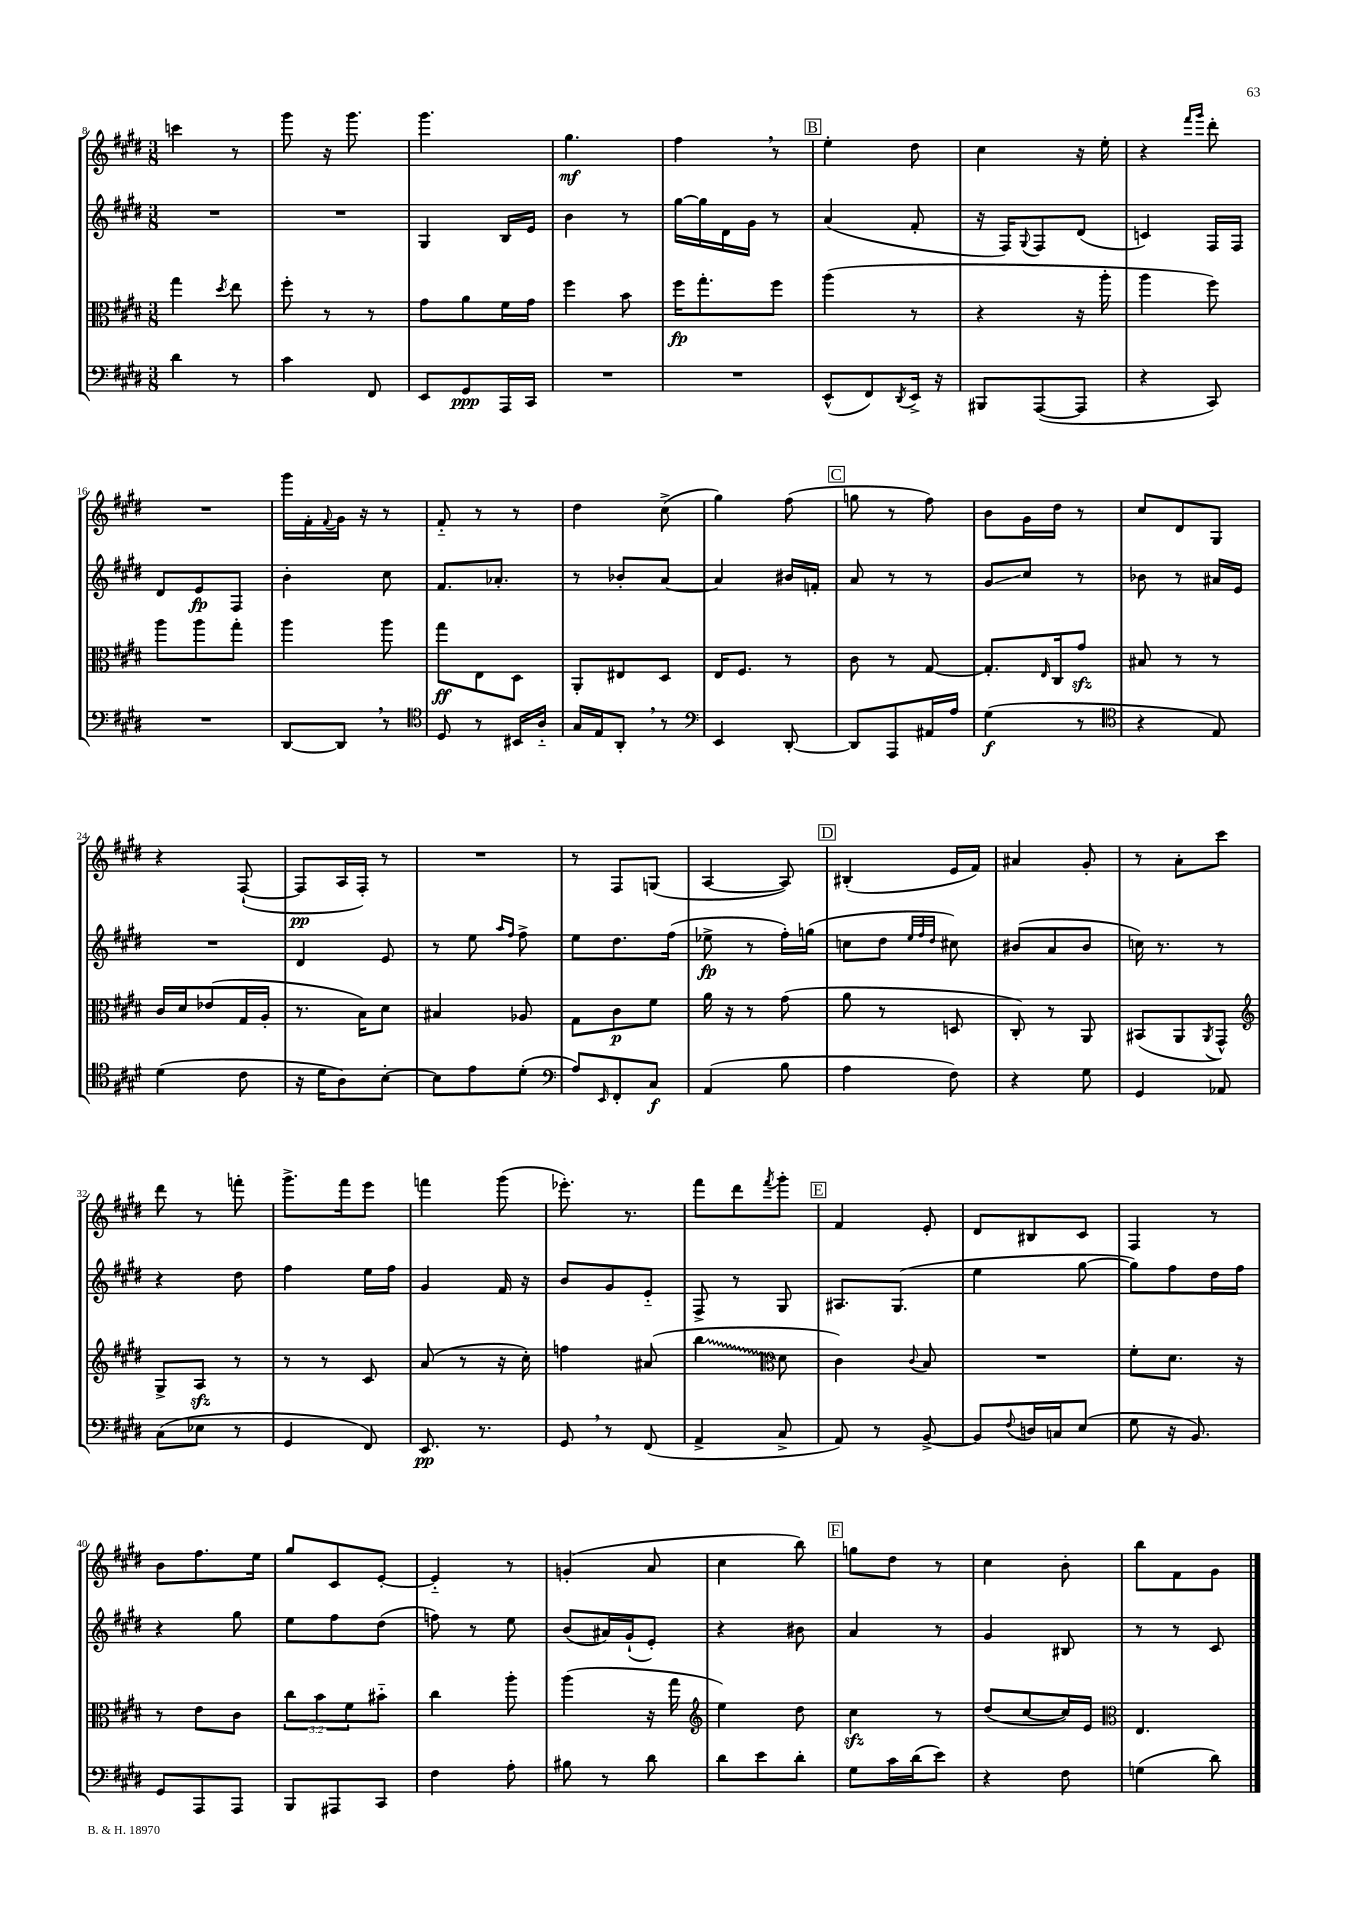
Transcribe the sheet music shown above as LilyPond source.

<<
\new StaffGroup <<
\new Staff = "s0" {
    \clef treble \key e \major \numericTimeSignature \time 3/8
    c'''4 r8 |
    gis'''8 r16 gis'''8. |
    gis'''4. |
    gis''4.\mf |
    fis''4 \breathe r8 |
    \mark \markup { \box "B" } e''4-. dis''8 |
    cis''4 r16 e''16-. |
    r4 \grace { fis'''16 gis'''16 } dis'''8-. |
    R4. |
    gis'''16 fis'16-. \appoggiatura { fis'8 } gis'16 r16 r8 |
    fis'8-_ r8 r8 |
    dis''4 cis''8->( |
    gis''4) fis''8( |
    \mark \markup { \box "C" } g''8 r8 fis''8) |
    b'8 gis'16 dis''16 r8 |
    cis''8 dis'8 gis8 |
    r4 fis8~-!( |
    fis8\pp a16 fis16-.) r8 |
    R4. |
    r8 fis8 g8( |
    a4~ a8) |
    \mark \markup { \box "D" } bis4-.( e'16 fis'16) |
    ais'4 gis'8-. |
    r8 a'8-. cis'''8 |
    dis'''8 r8 f'''8-. |
    gis'''8.-> fis'''16 e'''8 |
    f'''4 gis'''8( |
    ees'''8.-.) r8. |
    fis'''8 dis'''8 \acciaccatura { fis'''8 } gis'''8-. |
    \mark \markup { \box "E" } fis'4 e'8-. |
    dis'8 bis8 cis'8 |
    fis4 r8 |
    b'8 fis''8. e''16 |
    gis''8 cis'8 e'8~-. |
    e'4-_ r8 |
    g'4-.( a'8 |
    cis''4 b''8) |
    \mark \markup { \box "F" } g''8 dis''8 r8 |
    cis''4 b'8-. |
    b''8 fis'8 gis'8 \bar "|." |
}
\new Staff = "s1" {
    \clef treble \key e \major \numericTimeSignature \time 3/8
    R4. |
    R4. |
    gis4 b16 e'16 |
    b'4 r8 |
    gis''16~ gis''16 dis'16 gis'16 r8 |
    \mark \markup { \box "B" } a'4( fis'8-. |
    r16 fis16) \appoggiatura { gis8 } fis8 dis'8( |
    c'4) fis16 fis16 |
    dis'8 e'8\fp fis8 |
    b'4-. cis''8 |
    fis'8. aes'8.-. |
    r8 bes'8-. a'8~ |
    a'4 bis'16 f'16-. |
    \mark \markup { \box "C" } a'8 r8 r8 |
    gis'8\glissando cis''8 r8 |
    bes'8 r8 ais'16 e'16 |
    R4. |
    dis'4 e'8 |
    r8 e''8 \grace { a''16 fis''16 } fis''8-> |
    e''8 dis''8. fis''16( |
    ees''8->\fp r8 fis''16-.) g''16( |
    \mark \markup { \box "D" } c''8 dis''8 \grace { e''32 fis''32 dis''32 } cis''8) |
    bis'8( a'8 bis'8 |
    c''16) r8. r8 |
    r4 dis''8 |
    fis''4 e''16 fis''16 |
    gis'4 fis'16 r16 |
    b'8 gis'8 e'8-_ |
    fis8-> r8 gis8 |
    \mark \markup { \box "E" } ais8. gis8.( |
    e''4 gis''8~ |
    gis''8) fis''8 dis''16 fis''16 |
    r4 gis''8 |
    e''8 fis''8 dis''8( |
    f''8) r8 e''8 |
    b'8( ais'16) gis'16-!( e'8-.) |
    r4 bis'8 |
    \mark \markup { \box "F" } a'4 r8 |
    gis'4 bis8 |
    r8 r8 cis'8 \bar "|." |
}
\new Staff = "s2" {
    \clef alto \key e \major \numericTimeSignature \time 3/8 \override Staff.TupletNumber.text = #tuplet-number::calc-fraction-text
    gis''4 \acciaccatura { dis''8 } e''8 |
    fis''8-. r8 r8 |
    gis'8 a'8 fis'16 gis'16 |
    fis''4 b'8 |
    fis''16\fp gis''8.-. fis''8 |
    \mark \markup { \box "B" } a''4( r8 |
    r4 r16 a''16-. |
    a''4 fis''8) |
    a''8 a''8 gis''8-. |
    a''4 a''8 |
    gis''8\ff e8 dis8 |
    a,8-. eis8 dis8 |
    e16 fis8. r8 |
    \mark \markup { \box "C" } cis'8 r8 gis8~ |
    gis8.-. \grace { e16 } cis16 gis'8\sfz |
    bis8 r8 r8 |
    cis'16 dis'16 ees'8( gis16 a16-. |
    r8. b16) dis'8 |
    bis4 aes8 |
    gis8 cis'8\p fis'8 |
    a'16 r16 r8 gis'8( |
    \mark \markup { \box "D" } a'8 r8 d8 |
    cis8-.) r8 a,8 |
    bis,8( a,8 \acciaccatura { a,8 } gis,8-^) |
    \clef treble gis8-> a8\sfz r8 |
    r8 r8 cis'8 |
    a'8( r8 r16 cis''16-.) |
    f''4 ais'8( |
    \once \override Glissando.style = #'zigzag b''4\glissando \clef alto dis'8 |
    \mark \markup { \box "E" } cis'4) \appoggiatura { cis'8 } b8 |
    R4. |
    fis'8-. dis'8. r16 |
    r8 e'8 cis'8 |
    \tuplet 3/2 { cis''8 b'8 fis'8 } bis'8-_ |
    cis''4 a''8-. |
    a''4( r16 gis''16 |
    \clef treble e''4) dis''8 |
    \mark \markup { \box "F" } cis''4\sfz r8 |
    dis''8( cis''8~ cis''16) e'16 |
    \clef alto e4. \bar "|." |
}
\new Staff = "s3" {
    \clef bass \key e \major \numericTimeSignature \time 3/8
    dis'4 r8 |
    cis'4 fis,8 |
    e,8 gis,8\ppp a,,16 cis,16 |
    R4. |
    R4. |
    \mark \markup { \box "B" } e,8-^( fis,8) \acciaccatura { dis,8 } e,16-> r16 |
    bis,,8 a,,8~( a,,8 |
    r4 cis,8) |
    R4. |
    dis,8~ dis,8 \breathe r8 |
    \clef tenor dis8 r8 bis,16 a16-_ |
    gis16 e16 a,8-. \breathe r8 |
    \clef bass e,4 dis,8~-. |
    \mark \markup { \box "C" } dis,8 a,,8 ais,16 a16 |
    gis4\f( r8 |
    \clef tenor r4 e8) |
    dis'4( cis'8 |
    r16 dis'16 a8) b8~-. |
    b8 e'8 dis'8-.( |
    \clef bass a8) \grace { e,16 } fis,8-. cis8\f |
    a,4( b8 |
    \mark \markup { \box "D" } a4 fis8) |
    r4 gis8 |
    gis,4 aes,8 |
    cis8( ees8 r8 |
    gis,4 fis,8) |
    e,8.\pp r8. |
    gis,8 \breathe r8 fis,8( |
    a,4-> cis8-> |
    \mark \markup { \box "E" } a,8) r8 b,8~-> |
    b,8 \appoggiatura { fis8 } d16 c16 e8( |
    gis8 r16 b,8.) |
    gis,8 a,,8 a,,8 |
    b,,8 ais,,8 cis,8 |
    fis4 a8-. |
    bis8 r8 dis'8 |
    dis'8 e'8 dis'8-. |
    \mark \markup { \box "F" } gis8 cis'16 dis'16( e'8) |
    r4 fis8 |
    g4( dis'8) \bar "|." |
}
>>
>>
\layout { \context { \Score currentBarNumber = #8 } }
